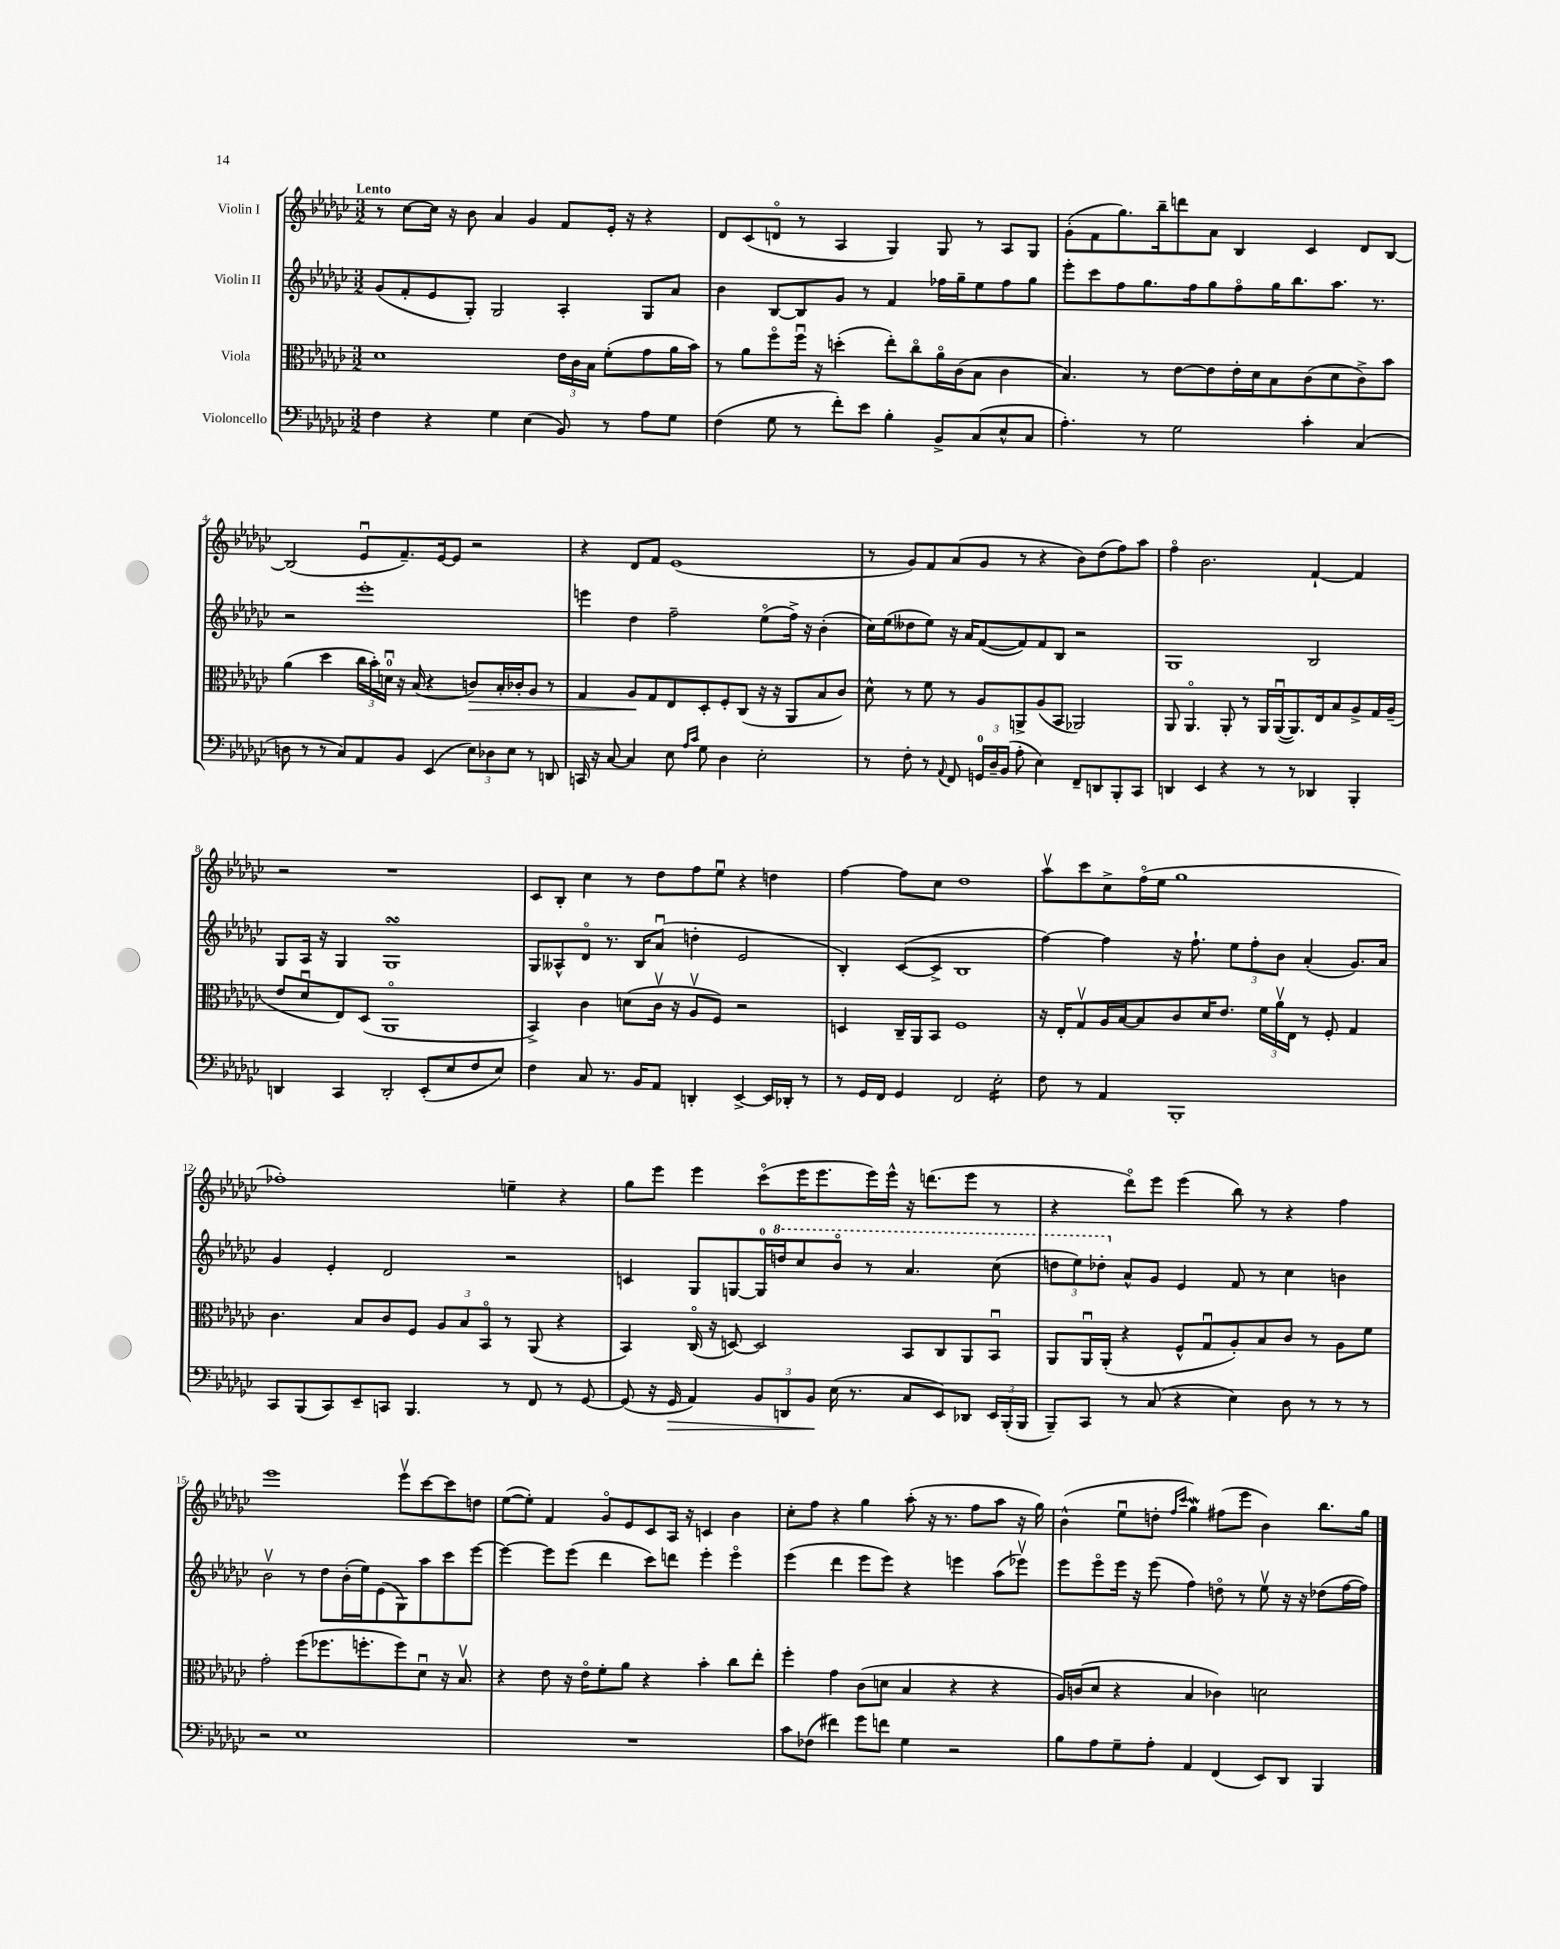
<<
\new StaffGroup <<
\new Staff = "s0" \with { instrumentName = "Violin I" } {
    \clef treble \key ges \major \numericTimeSignature \time 3/2 \tempo "Lento"
    \autoBeamOff r8 ces''8[~ ces''16] r16 bes'8 aes'4 ges'4 f'8[ ees'16]-. r16 r4 |
    des'8[ ces'8( d'8]\flageolet r8 aes4 ges4) ges8 r8 aes8[ ges8] |
    ges'8[-.( f'8 ges''8.) bes''16-- d'''8 aes'8] bes4 ces'4 des'8[ bes8]~ |
    bes2( ees'8[\downbow f'8.--) ees'16~ ees'8] r2 |
    r4 des'8[ f'8] ees'1( |
    r8 ges'8[) f'8 aes'8( ges'8] r8 r4 bes'8[) des''8( f''8) aes''8] |
    f''4\flageolet bes'2. f'4~-! f'4 |
    r2 r1 |
    ces'8[ bes8]-. ces''4 r8 des''8[ f''8 ees''8]\downbow r4 d''4 |
    f''4~ f''8[ ces''8] des''1 |
    aes''8[\upbow ces'''8 ces''8-> f''16\flageolet( ees''16] ges''1 |
    fes''1-.) e''4-- r4 |
    ges''8[ ees'''8] ees'''4 ces'''8[\flageolet( ees'''16 ees'''8. ees'''16) ees'''16]-^ r16 d'''8.[( ees'''8] r8 |
    r4 des'''8[\flageolet) ees'''8] ees'''4( bes''8) r8 r4 f''4 |
    ees'''1 ees'''8[\upbow ces'''8~ ces'''8 d''8] |
    ees''8[~( ees''8]-.) f'4 ges'8[\flageolet ees'8 ces'8 aes16] r16 c'4 bes'4 |
    ces''8[-. f''8] r4 ges''4 aes''8-.( r16 r8. f''8[ aes''8] r16 ges''16) |
    bes'4-^( ees''8[\downbow d''8]-. \grace { f''16[ ces'''16] } ges''4\mordent) fis''8[( ees'''8] bes'4) bes''8.[ ges''16] \bar "|." |
}
\new Staff = "s1" \with { instrumentName = "Violin II" } {
    \clef treble \key ges \major \numericTimeSignature \time 3/2
    \autoBeamOff ges'8[( f'8-. ees'8 ges8]-.) ges2 aes4-. ges8[ aes'8] |
    bes'4 bes8[~ bes8 ges'8] r8 f'4 fes''16[ ges''16-- ees''8 fes''8 ges''8] |
    ees'''8[-. ces'''8 f''8 ges''8. f''16 ges''8 f''8\flageolet ges''16 bes''8. aes''8.] r8. |
    r2 ees'''1-. |
    e'''4 des''4 f''2-- ees''8[\flageolet( f''16]->) r16 bes'4-.( |
    ces''16[) ees''16( deses''8 ees''8]) r16 aes'16[ f'8~( f'8) f'8 bes8] r2 |
    ges1 bes2 |
    ges8[ aes16] r16 ges4 ges1\turn |
    ges8[ aeses8-^ des'8]\flageolet r8. bes16[ aes'8]\downbow( d''4-. ees'2 |
    bes4-.) ces'8[~( ces'8]-> bes1 |
    f''4~) f''4 r16 f''8.-! \tuplet 3/2 { ees''8[ f''8-. bes'8] } aes'4-.( ges'8.[) aes'16] |
    ges'4 ees'4-. des'2 r2 |
    c'4 ges8[ g8~ g16-0 \ottava #1 d'''16 ces'''8 bes''8]\flageolet r8 aes''4. ces'''8( |
    \tuplet 3/2 { d'''8[ ees'''8) des'''8]-. \ottava #0 } aes'8[-^ ges'8] ees'4 f'8 r8 ces''4 b'4 |
    bes'2\upbow r8 des''8[ bes'16-.( ees''16) ees'8( ges8) aes''8 ces'''8 ees'''8]~ |
    ees'''4~ ees'''8[ ees'''8]( des'''4 ces'''8[) d'''8] ees'''4-. ees'''4\flageolet |
    ees'''4( des'''4 ees'''8[ ees'''8]) r4 e'''4 aes''8[( ees'''8]\upbow) |
    ees'''8[ ees'''8\flageolet ees'''16] r16 ees'''8( f''4) d''8\flageolet r8 ees''8\upbow r16 r16 des''8[( f''16~ f''16]) \bar "|." |
}
\new Staff = "s2" \with { instrumentName = "Viola" } {
    \clef alto \key ges \major \numericTimeSignature \time 3/2
    \autoBeamOff des'1 \tuplet 3/2 { ees'16[ ces'16 bes16] } f'8[-.( ges'8 aes'16 bes'16]) |
    r8 aes'8[ f''8\flageolet f''16]\downbow r16 d''4-.( ees''8[-.) ces''8\flageolet aes'16\flageolet ces'16( bes8] ces'4 |
    bes4.) r8 ees'8[~ ees'8 ees'16-. des'16 bes8 ces'8( des'8 ces'8->) bes'8] |
    aes'4( des''4 \tuplet 3/2 { ces''16[ bes'16-.) d'16]-0\downbow } r16 bes16( r4 c'8[\>) bes16-. ces'16-. aes8] r8 |
    ges4 aes8[\! ges8 ees8 des8-. f8-. ces8]( r16 r16 aes,8[ bes8 ces'8]) |
    des'8-^ r8 f'8 r8 aes8[ a,8-> aes8( bes,8] aes,2) |
    aes,8 aes,4.\flageolet aes,8-. r8 aes,16[ aes,16~\downbow( aes,8.) ees16 bes8 aes8-> ges16 aes16]--( |
    ees'8[ des'8\downbow ees8) des8]( aes,1\flageolet |
    bes,4->) ces'4 d'8[( ces'16]\upbow r16 aes8[\upbow f8]) r2 |
    d4 ces16[-- aes,16 bes,8] f1 |
    r16 ees16[-. ges8\upbow aes16 bes16~ bes8 ces'8 des'16 ees'8.] \tuplet 3/2 { f'16[ aes'16\upbow ees16] } r8 f8-. ges4 |
    ces'4. bes8[ ces'8 f8] \tuplet 3/2 { aes8[ bes8 bes,8]\flageolet } r8 aes,8( r4 |
    bes,4) ces16\flageolet( r16 d8~) d2 bes,8[ ces8 aes,8 bes,8]\downbow |
    aes,8[ aes,16\downbow aes,16]-.( r4 f8[-^ ges8\downbow aes8-.) bes8 ces'8] r8 aes8[ f'8] |
    ges'2-. f''8[( fes''8. f''8.-. f''8) des'8]\downbow r16 bes8.\upbow |
    r4 ees'8 r16 ees'16[\flageolet f'8-. aes'8] r4 bes'4-. ces''8[ ees''8]-. |
    f''4-. ges'4 ces'8[( d'8] bes4 r4 r4 |
    aes16[) c'16( des'8] r4 bes4 ces'4) d'2 \bar "|." |
}
\new Staff = "s3" \with { instrumentName = "Violoncello" } {
    \clef bass \key ges \major \numericTimeSignature \time 3/2
    \autoBeamOff f4 r4 ges4 ees4( bes,8) r8 aes8[ ges8] |
    f4( ges8 r8 f'8[-.) ees'8] bes4-. bes,8[-> ces8( ees8-^ ces8] |
    aes4.-.) r8 ges2 ces'4-. ces4( |
    d8 r8 r8 ces8[) aes,8 bes,8] ees,4( \tuplet 3/2 { ees8[) des8 ees8] } r8 d,8 |
    c,16 r16 ces8~ ces4 ees8 \grace { aes16[ ces'16] } ges8 des4 ees2-. |
    r8 f8-. r8 \appoggiatura { aes,8 } f,8 \tuplet 3/2 { g,16[-0 des16-- bes,16]( } aes8-. ees4) f,8[-- d,8 bes,,8-. ces,8] |
    d,4 ees,4 r4 r8 r8 des,4 bes,,4-. |
    d,4 ces,4 d,2-. ees,8[-.( ees8 f8 ees8]) |
    f4 ces8 r8. bes,16[ aes,8] d,4-. ees,4~-> ees,16[ des,16]-. r8 |
    r8 ges,16[ f,16] ges,4 f,2 ees2:16-. |
    f8 r8 aes,4 bes,,1-. |
    ces,8[ bes,,8( ces,8) ees,8-- c,8] bes,,4. r8 f,8 r8 ges,8~ |
    ges,8( r16 ges,16\> aes,4) \tuplet 3/2 { bes,8[ d,8 bes,8]\! } ees16( r8. ces8[ ees,8) des,8] \tuplet 3/2 { ees,16[ bes,,16-.( bes,,16] } |
    bes,,8[--) ces,8] r8 ces8( r4 ees4) des8 r8 r8 r8 |
    r2 ees1 |
    R1. |
    ces'8[ fes8]( fis'4) ges'8[ f'8] ges4 r2 |
    bes8[ aes8 ges8-- aes8]-. aes,4 f,4( ees,8[) des,8] bes,,4 \bar "|." |
}
>>
>>
